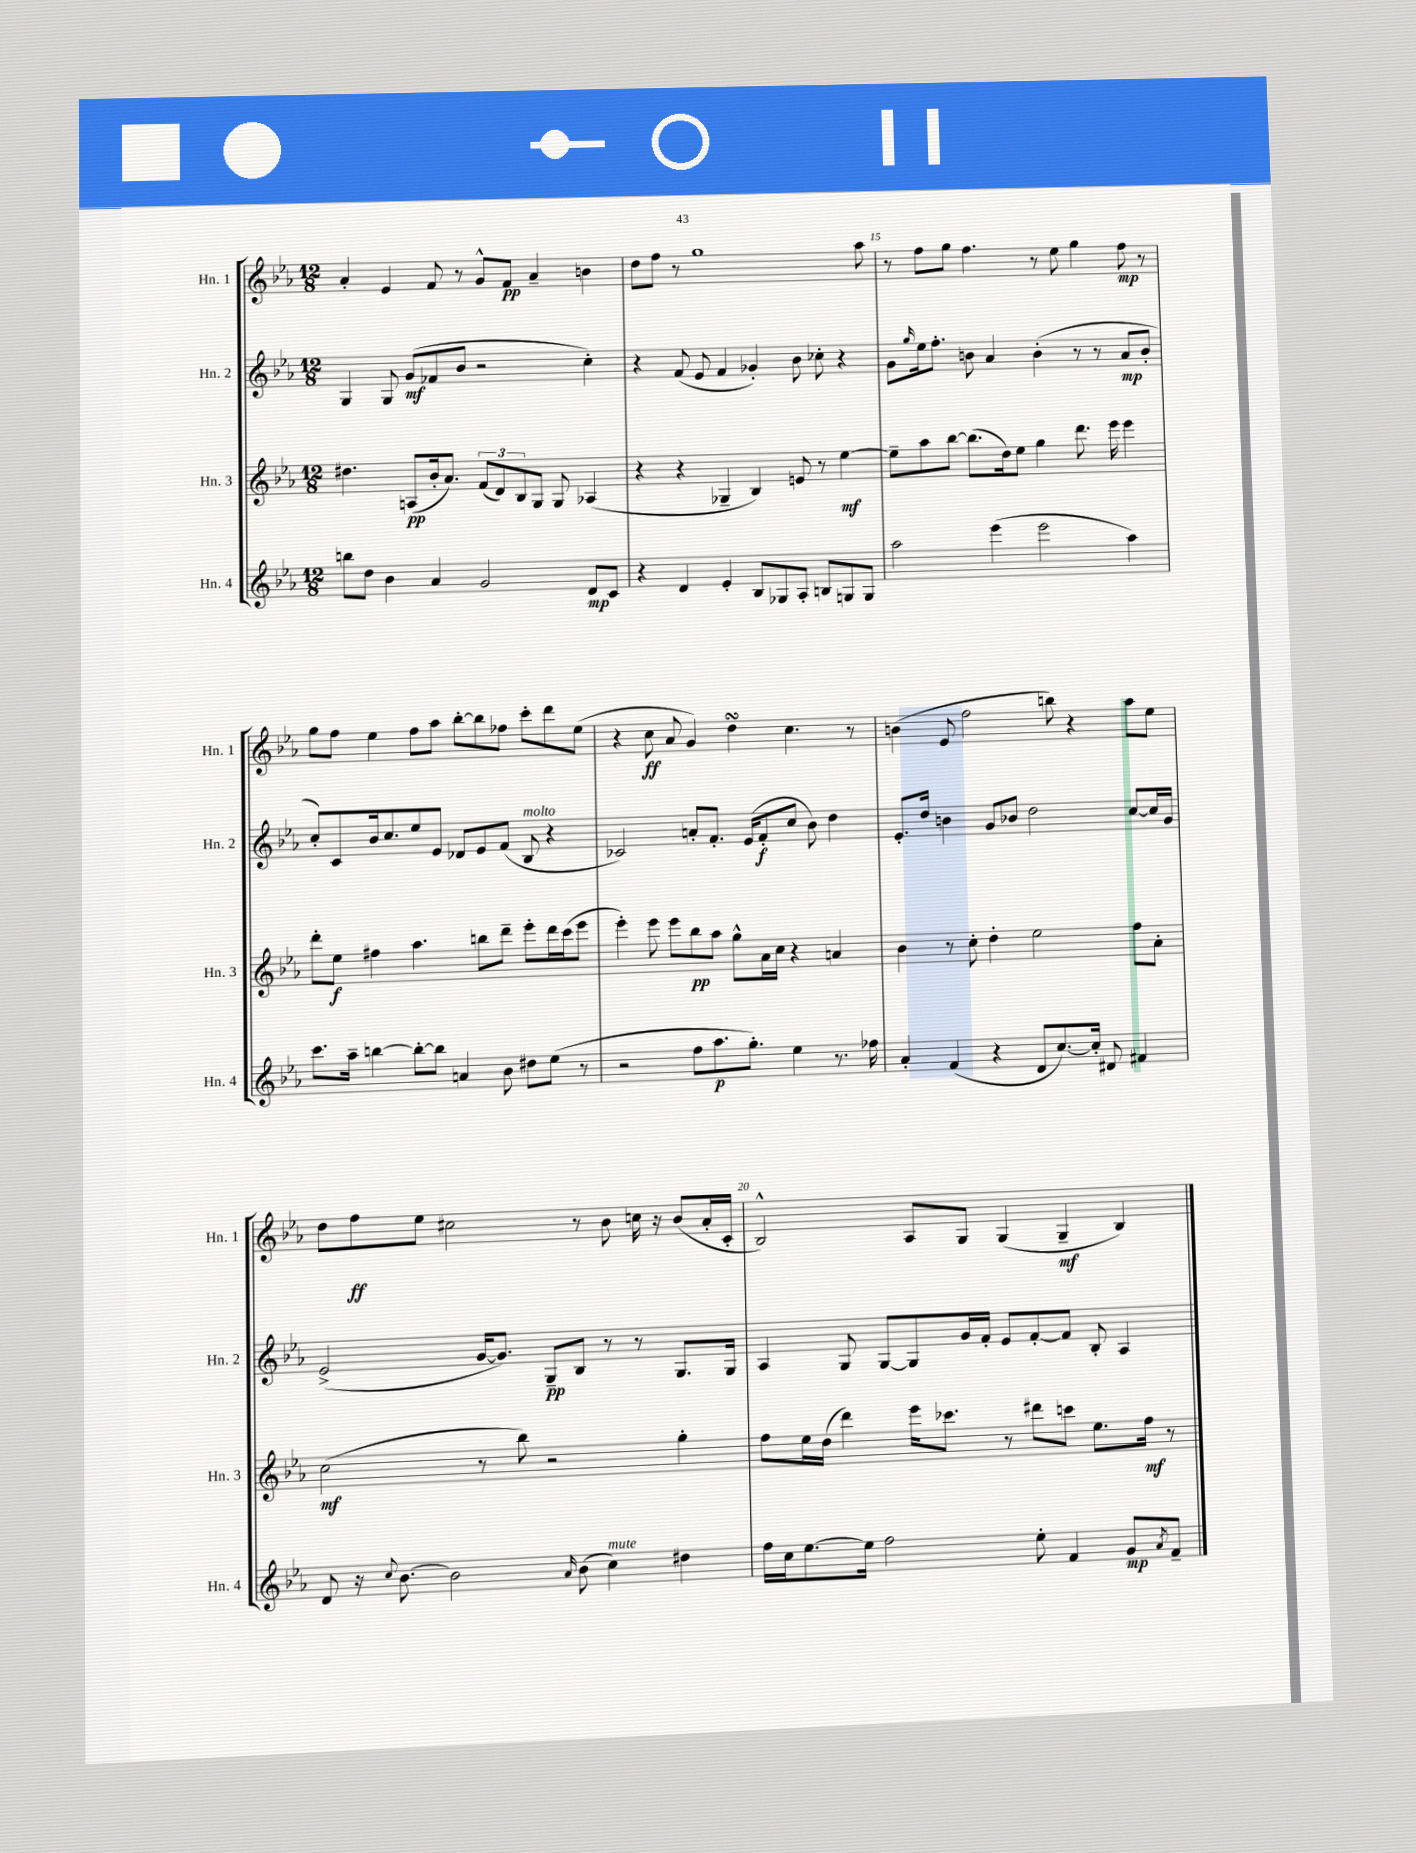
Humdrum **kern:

**kern	**dynam	**kern	**dynam	**kern	**dynam	**kern	**dynam
*part4	*part4	*part3	*part3	*part2	*part2	*part1	*part1
*staff4	*staff4	*staff3	*staff3	*staff2	*staff2	*staff1	*staff1
*I"Hn. 4	*	*I"Hn. 3	*	*I"Hn. 2	*	*I"Hn. 1	*
*I'Hn. 4	*	*I'Hn. 3	*	*I'Hn. 2	*	*I'Hn. 1	*
*clefG2	*	*clefG2	*	*clefG2	*	*clefG2	*
*k[b-e-a-]	*	*k[b-e-a-]	*	*k[b-e-a-]	*	*k[b-e-a-]	*
*M12/8	*	*M12/8	*	*M12/8	*	*M12/8	*
=13	=13	=13	=13	=13	=13	=13	=13
8bbn\L	.	4.dd#X\	.	4G/	.	4a-'/	.
8dd\J	.	.	.	.	.	.	.
4b-\	.	.	.	8G/	.	4e-/	.
.	.	(8An/L	pp	(8g/L	mf	.	.
4a-/	.	16b-'/k	.	8f-X/	.	8f/	.
.	.	8.a-/J)	.	.	.	.	.
.	.	.	.	8b-/J	.	8r	.
2g/	.	(12f/L	.	2r	.	8g^^/L	.
.	.	12d/)	.	.	.	.	.
.	.	.	.	.	.	8f/J	pp
.	.	12B-/	.	.	.	.	.
.	.	8G/J	.	.	.	4a-~/	.
.	.	8G/	.	.	.	.	.
8d/L	mp	(4A-X/	.	4cc'\)	.	4bn\	.
8c/J	.	.	.	.	.	.	.
=14	=14	=14	=14	=14	=14	=14	=14
4r	.	4r	.	4r	.	8dd\L	.
.	.	.	.	.	.	8ff\J	.
4d/	.	4r	.	(8f/	.	8r	.
.	.	.	.	8e-/	.	1gg	.
4e-'/	.	4G-X~/	.	4f/	.	.	.
8B-/L	.	4B-/)	.	4g-X'/)	.	.	.
8G-X/	.	.	.	.	.	.	.
8A-'/J	.	8en/	.	8b-\	.	.	.
8Bn/L	.	8r	.	8cc-X'\	.	.	.
8Gn/	.	[4ee-\	mf	4r	.	.	.
8G/J	.	.	.	.	.	8aa-\	.
=15	=15	=15	=15	=15	=15	=15	=15
2aa-\	.	8ee-~\L]	.	8g\L	.	8r	.
.	.	.	.	16qqgg/	.	.	.
.	.	8aa-\	.	16ee-\k	.	8ff\L	.
.	.	.	.	8.ff'\J	.	.	.
.	.	[8bb-\J	.	.	.	8gg\J	.
.	.	(8.bb-\L]	.	8bn\	.	4.ff\	.
(4eee-\	.	.	.	4a-/	.	.	.
.	.	16dd\k)	.	.	.	.	.
.	.	8ee-\J	.	.	.	.	.
2eee-\	.	4gg\	.	(4b'\	.	8r	.
.	.	.	.	.	.	8ee-\	.
.	.	8.ddd\	.	8r	.	4gg\	.
.	.	.	.	8r	.	.	.
.	.	16eee-\	.	.	.	.	.
4aa-\)	.	4eee-\	.	8a-/L	mp	8ff\	mp
.	.	.	.	8b'/J	.	8r	.
!!LO:LB:g=z
=16	=16	=16	=16	=16	=16	=16	=16
8.ccc\L	.	8ddd'\L	.	8cc'/L)	.	8gg\L	.
.	.	8ee-\J	f	8c/	.	8ff\J	.
16aa-~\Jk	.	.	.	.	.	.	.
[4bbn\	.	4ff#X\	.	16b-/k	.	4ee-\	.
.	.	.	.	8.cc/	.	.	.
8bb'\L_	.	4.aa-\	.	8ee-/	.	8ff\L	.
8bb\J]	.	.	.	8e-/J	.	8aa-\J	.
4an/	.	.	.	8d-X/L	.	[8bb-'\L	.
.	.	8bbn\L	.	8e-/	.	8bb-\]	.
8b-\	.	8ddd~\J	.	(8f/J	.	8ff-X\J	.
!	!	!	!	!LO:TX:a:i:t=molto	!	!	!
8dd#X\L	.	8eee-'\L	.	8B-/	.	8ccc'\L	.
(8ee-\J	.	16ddd\L	.	4r	.	8ddd\	.
.	.	(16ccc\J	.	.	.	.	.
8r	.	8eee-\J	.	.	.	(8ee-\J	.
=17	=17	=17	=17	=17	=17	=17	=17
2r	.	4eee-'\)	.	2c-X/)	.	4r	.
.	.	8eee-\	.	.	.	8cc\	ff
.	.	8eee-\L	.	.	.	8a-/	.
8ff\L	.	8bb-\	pp	8an'/L	.	4g/)	.
8.aa-\	p	8aa-\J	.	8.f'/J	.	.	.
.	.	8gg^^\L	.	.	.	4ddsSsS\	.
8.gg'\J)	.	.	.	(16e-/KL	.	.	.
.	.	16a-\L	.	8f'/	f	.	.
.	.	16cc\JJ	.	.	.	.	.
4ee-\	.	4r	.	8cc/J	.	4.cc\	.
.	.	.	.	8b-\)	.	.	.
8.r	.	4an/	.	4dd\	.	.	.
.	.	.	.	.	.	8r	.
16ff-X\	.	.	.	.	.	.	.
=18	=18	=18	=18	=18	=18	=18	=18
4a-'/	.	4b-\	.	8.e-'/L	.	(4bn\	.
.	.	.	.	16dd/Jk	.	.	.
(4f/	.	8r	.	4bn\	.	8e-/	.
.	.	8cc'\	.	.	.	2ff\	.
4r	.	4dd'\	.	8g/L	.	.	.
.	.	.	.	8b-X/J	.	.	.
8d/L	.	2ee-\	.	2dd\	.	.	.
[8.cc/)	.	.	.	.	.	8bbn\)	.
.	.	.	.	.	.	4r	.
16cc'/Jk]	.	.	.	.	.	.	.
8d#X/	.	.	.	.	.	.	.
4f#X/	.	8ff\L	.	[8cc/L	.	8aa-\L	.
.	.	8a-'\J	.	16cc/L]	.	8ee-\J	.
.	.	.	.	16g/JJ	.	.	.
!!LO:LB:g=z
=19	=19	=19	=19	=19	=19	=19	=19
8d/	.	(2cc\	mf	(2e-^/	.	8dd\L	.
16r	.	.	.	.	.	8ff\	ff
8qqcc/	.	.	.	.	.	.	.
[8.b-\	.	.	.	.	.	.	.
.	.	.	.	.	.	8ee-\J	.
2b-\]	.	.	.	.	.	2cc#X\	.
.	.	8r	.	[16g/KL	.	.	.
.	.	.	.	8.g/J])	.	.	.
.	.	8bb-\)	.	.	.	.	.
.	.	2r	.	8G~/L	pp	.	.
16qqa-/	.	.	.	.	.	.	.
(8b-\	.	.	.	8B-/J	.	8r	.
!LO:TX:a:i:t=mute	!	!	!	!	!	!	!
4cc\)	.	.	.	8r	.	8b-\	.
.	.	.	.	8r	.	16ccn\	.
.	.	.	.	.	.	16r	.
4dd#X\	.	4gg'\	.	8.G/L	.	(8b-/L	.
.	.	.	.	.	.	16a-'/L	.
.	.	.	.	16G/Jk	.	16c'/JJ	.
=20	=20	=20	=20	=20	=20	=20	=20
16ff\LL	.	8ff\L	.	4A-/	.	2B-^^/)	.
16cc\J	.	.	.	.	.	.	.
[8.ee-\	.	16ee-\L	.	.	.	.	.
.	.	(16dd\JJ	.	.	.	.	.
.	.	4ddd\)	.	8G/	.	.	.
16ee-\Jk]	.	.	.	.	.	.	.
2ff\	.	.	.	[8G/L	.	.	.
.	.	16eee-\KL	.	8G/]	.	8A-/L	.
.	.	8.ccc-X\J	.	.	.	.	.
.	.	.	.	16g/L	.	8G/J	.
.	.	.	.	16f'/JJ	.	.	.
.	.	8r	.	8e-/L	.	(4G/	.
8ee-'\	.	8ddd#X\L	.	[8f'/	.	.	.
4f/	.	8cccn\J	.	8f/J]	.	4G~/	mf
.	.	8.ee-\L	.	8B-'/	.	.	.
8g/L	mp	.	.	4A-/	.	4B-/)	.
.	.	16ff\Jk	mf	.	.	.	.
8qa-/	.	.	.	.	.	.	.
8f~/J	.	8r	.	.	.	.	.
==	==	==	==	==	==	==	==
*-	*-	*-	*-	*-	*-	*-	*-
